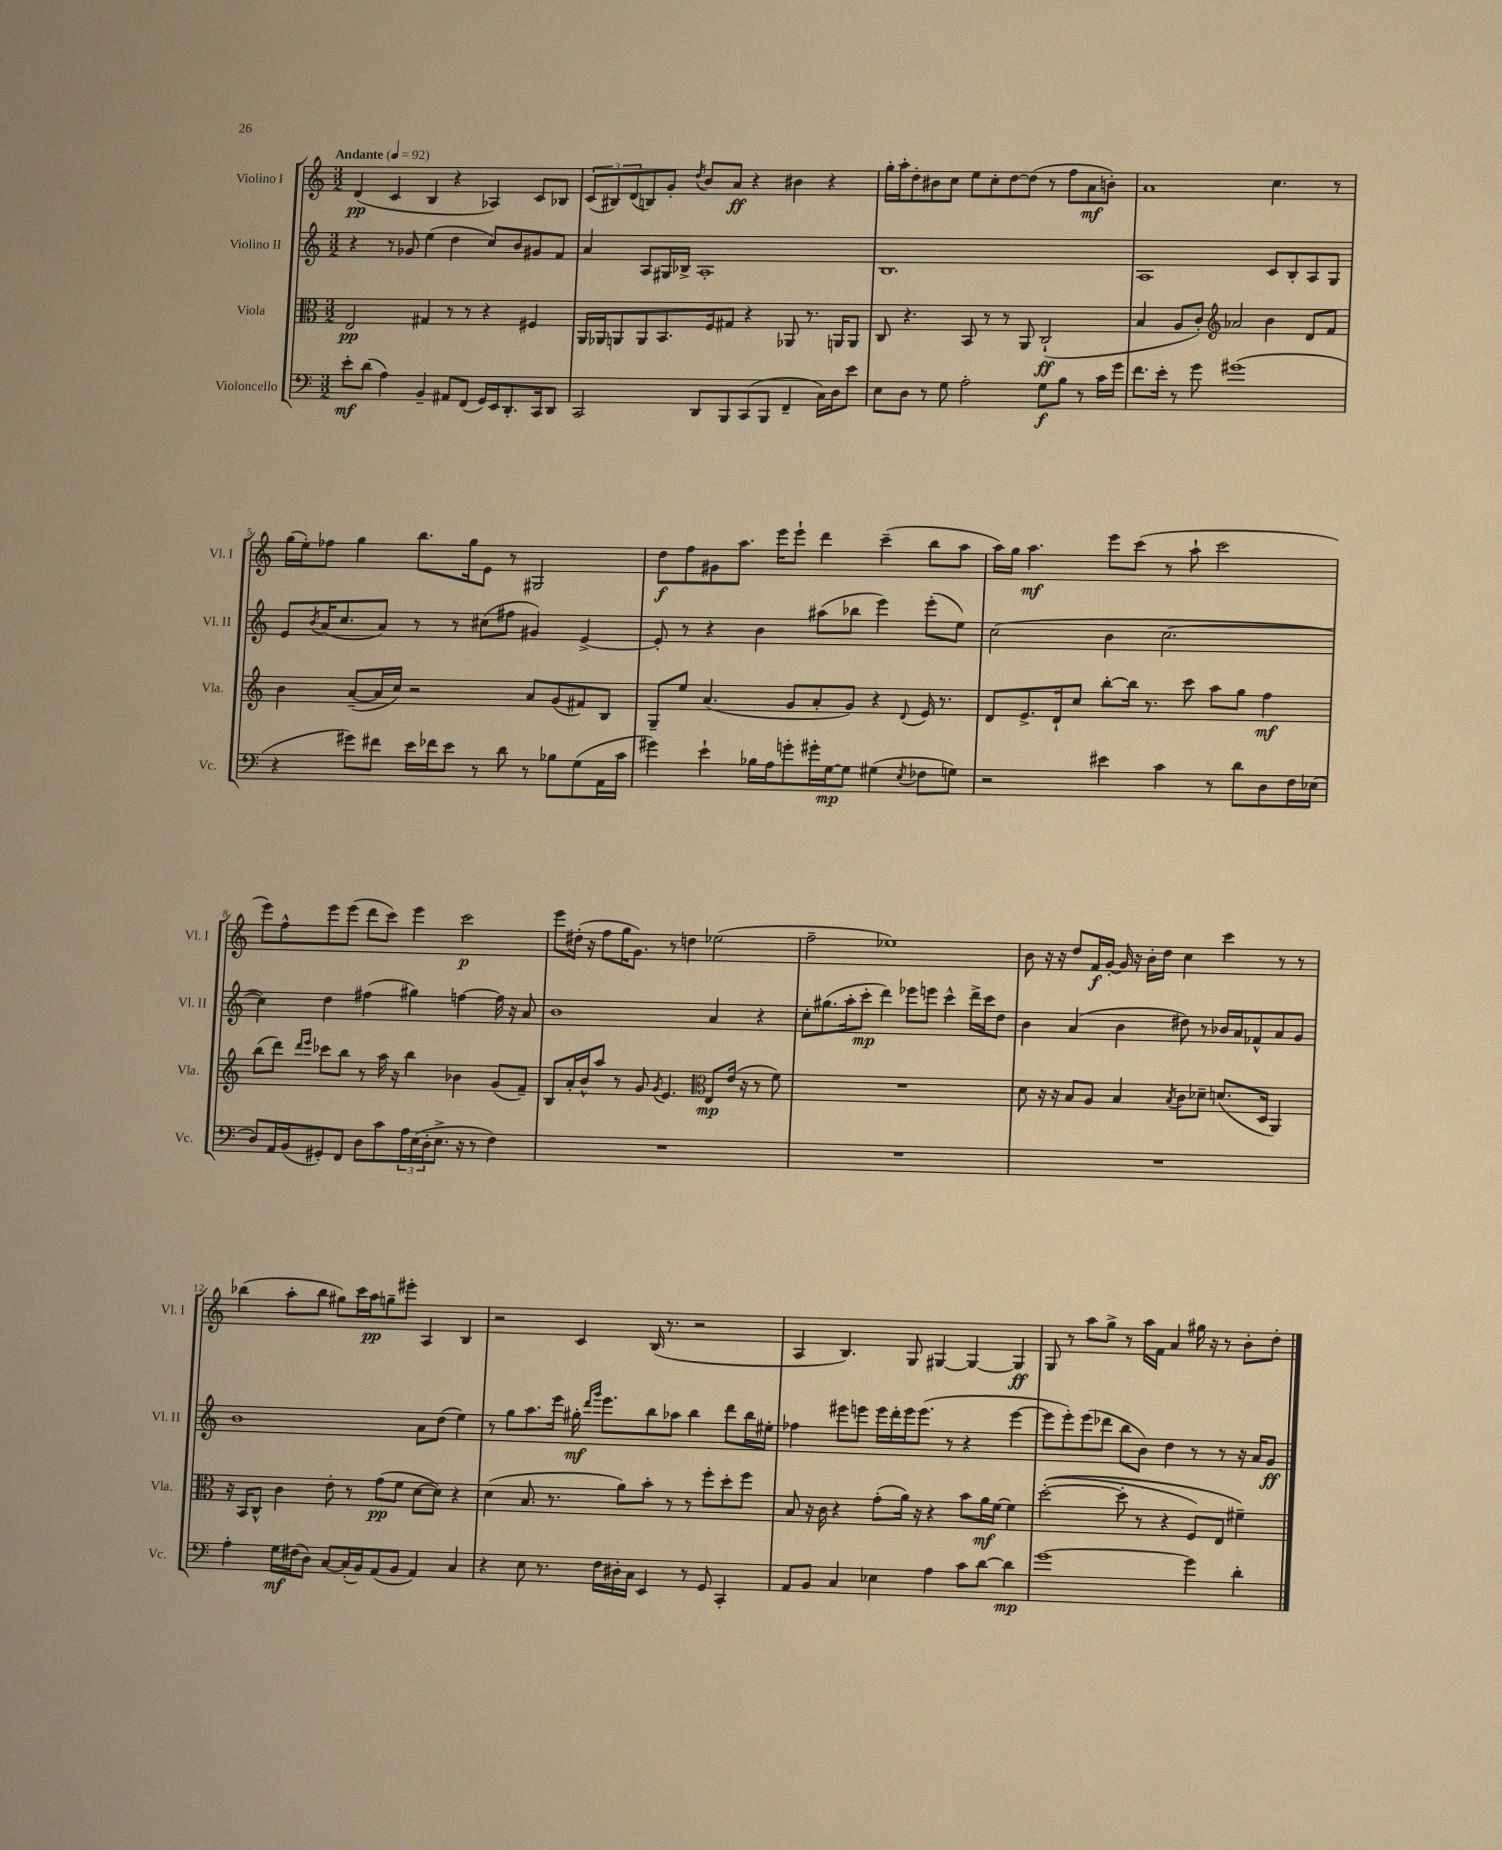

**kern	**dynam	**kern	**dynam	**kern	**dynam	**kern	**dynam
*part4	*part4	*part3	*part3	*part2	*part2	*part1	*part1
*staff4	*staff4	*staff3	*staff3	*staff2	*staff2	*staff1	*staff1
*I"Violoncello	*	*I"Viola	*	*I"Violino II	*	*I"Violino I	*
*I'Vc.	*	*I'Vla.	*	*I'Vl. II	*	*I'Vl. I	*
*clefF4	*	*clefC3	*	*clefG2	*	*clefG2	*
*k[]	*	*k[]	*	*k[]	*	*k[]	*
*M3/2	*	*M3/2	*	*M3/2	*	*M3/2	*
*MM92	*	*MM92	*	*MM92	*	*MM92	*
=1	=1	=1	=1	=1	=1	=1	=1
!	!	!	!	!	!	!LO:TX:a:B:t=Andante	!
8e'\L	mf	2E/	pp	4r	.	(4d/	pp
(8d\J	.	.	.	.	.	.	.
4A\)	.	.	.	8r	.	4c/	.
.	.	.	.	8g-X/	.	.	.
4BB~/	.	4G#X/	.	(4ee\	.	4B/	.
8AA#X/L	.	8r	.	4dd\	.	4r	.
(8FF/J	.	8r	.	.	.	.	.
16GG/LL)	.	4r	.	8cc/L)	.	4A-X/)	.
16EE/J	.	.	.	.	.	.	.
8.DD'/	.	.	.	8b/	.	.	.
.	.	4F#X/	.	8g#X/	.	8c/L	.
16CC/k	.	.	.	.	.	.	.
8DD/J	.	.	.	8f/J	.	8B-X/J	.
=2	=2	=2	=2	=2	=2	=2	=2
2CC/	.	16AA/LL	.	4a/	.	(12c/L	.
.	.	16AA-X/J	.	.	.	.	.
.	.	.	.	.	.	12B#X/)	.
.	.	8AAn/	.	.	.	.	.
.	.	.	.	.	.	(12d/	.
.	.	8AA/	.	8A/L	.	8Bn/)	.
.	.	8.BB/	.	16G#X/L	.	8g'/J	.
.	.	.	.	16B-X^/JJ	.	.	.
.	.	.	.	.	.	8qdd/	.
8DD/L	.	.	.	1A'	.	8b/L	.
.	.	16F/k	.	.	.	.	.
8BBB/	.	8G#X/J	.	.	.	8a/J	ff
(8CC/	.	4r	.	.	.	4r	.
8BBB/J	.	.	.	.	.	.	.
4FF~/	.	8AA-X/	.	.	.	4b#X\	.
.	.	8.r	.	.	.	.	.
16C\LL)	.	.	.	.	.	4r	.
16D\J	.	16AAn/KL	.	.	.	.	.
8e\J	.	8AA/J	.	.	.	.	.
=3	=3	=3	=3	=3	=3	=3	=3
8E\L	.	8C/	.	1.B	.	16gg'\LL	.
.	.	.	.	.	.	16aa'\J	.
8D\J	.	4.r	.	.	.	8dd'\	.
8r	.	.	.	.	.	8b#X\	.
8G\	.	.	.	.	.	8cc\J	.
2A'\	.	8BB/	.	.	.	8ee\L	.
.	.	8r	.	.	.	8cc'\	.
.	.	8r	.	.	.	[8dd\	.
.	.	8AA/	.	.	.	(8dd\J]	.
8G\L	f	(2C`/	ff	.	.	8r	.
8B\J	.	.	.	.	.	8ff\L	.
8r	.	.	.	.	.	8a\	mf
16c\LL	.	.	.	.	.	8bn'\J)	.
16g\JJ	.	.	.	.	.	.	.
=4	=4	=4	=4	=4	=4	=4	=4
8.f\L	.	4B/	.	1A	.	1a	.
16e'\Jk	.	.	.	.	.	.	.
8r	.	8A/L	.	.	.	.	.
8g\	.	8c'/J)	.	.	.	.	.
*	*	*clefG2	*	*	*	*	*
(1g#X	.	2a-X/	.	.	.	.	.
.	.	4b\	.	8c/L	.	4.cc\	.
.	.	.	.	8B'/	.	.	.
.	.	8d/L	.	8A/	.	.	.
.	.	8f/J	.	8G/J	.	8r	.
!!LO:LB:g=z
=5	=5	=5	=5	=5	=5	=5	=5
4r	.	4b\	.	8e/L	.	(16gg\LL	.
.	.	.	.	.	.	16ee'\J)	.
.	.	.	.	8qb/	.	.	.
.	.	.	.	(16a/K	.	8ff-X\J	.
.	.	.	.	8.cc/	.	.	.
8g#X\L)	.	([8a~/L	.	.	.	4gg\	.
8f#X\J	.	16a/L]	.	8a/J)	.	.	.
.	.	16cc/JJ)	.	.	.	.	.
16e\LL	.	2r	.	8r	.	8.bb\L	.
16f-X\J	.	.	.	.	.	.	.
8e\J	.	.	.	8r	.	.	.
.	.	.	.	.	.	16gg\k	.
8r	.	.	.	(8cc#X\L	.	8e\J	.
8d\	.	.	.	8ff#X\J	.	8r	.
8r	.	8a/L	.	4g#X/)	.	2G#X/	.
8B-X\L	.	(8g/	.	.	.	.	.
(8G\	.	8f#X/)	.	[4e^/	.	.	.
16AA\L	.	8B/J	.	.	.	.	.
16c\JJ	.	.	.	.	.	.	.
=6	=6	=6	=6	=6	=6	=6	=6
4g#X\)	.	8G~/L	.	8e'/]	.	8dd\L	f
.	.	8ee/J	.	8r	.	8ff\	.
4e`\	.	(4.a/	.	4r	.	8g#X\	.
.	.	.	.	.	.	8.aa\J	.
16B-X\LL	.	.	.	4b\	.	.	.
16A\J	.	.	.	.	.	16eee\KL	.
8gn'\	.	8g/L	.	.	.	8eee`\J	.
16g#X'\L	.	8a'/	.	(8aa#X\L	.	4ddd\	.
[16G\J	mp	.	.	.	.	.	.
8G\J]	.	8g/J)	.	8bb-X\J	.	.	.
(4G#X\	.	4r	.	4eee\)	.	(4ccc~\	.
8qE/	.	8qqd/	.	.	.	.	.
8F-X\L	.	16e/	.	(8eee'\L	.	8bb\L	.
.	.	8.r	.	.	.	.	.
8Gn\J)	.	.	.	8ee\J)	.	8aa\J	.
=7	=7	=7	=7	=7	=7	=7	=7
2r	.	8d/L	.	(2cc\	.	16aa\LL)	.
.	.	.	.	.	.	16gg\JJ	.
.	.	8.e^/	.	.	.	4.aa\	mf
.	.	16d`/k	.	.	.	.	.
.	.	8cc/J	.	.	.	.	.
4e#X\	.	[8bb'\L	.	4b\	.	8eee\L	.
.	.	16bb\Jk]	.	.	.	(8ccc\J	.
.	.	8.r	.	.	.	.	.
4c\	.	.	.	[2.cc\	.	8r	.
.	.	8ccc\	.	.	.	8aa`\	.
8r	.	8aa\L	.	.	.	2ccc\	.
8d\L	.	8gg\J	.	.	.	.	.
8D\	.	4ff\	mf	.	.	.	.
16F\L	.	.	.	.	.	.	.
(16E-X\JJ	.	.	.	.	.	.	.
!!LO:LB:g=z
=8	=8	=8	=8	=8	=8	=8	=8
8D/L)	.	(8bb\L	.	4cc\])	.	8eee\L)	.
16AA/L	.	8ddd\J)	.	.	.	8ff^^\	.
(16BB/J	.	.	.	.	.	.	.
.	.	16qqddd/LL	.	.	.	.	.
.	.	16qqeee/JJ	.	.	.	.	.
8GG#X'/)	.	8ccc-X\L	.	4dd\	.	8eee\	.
8FF/J	.	8bb\J	.	.	.	(8eee\J	.
8D\L	.	8r	.	(4ff#X\	.	8ddd\L	.
8c\	.	16aa\	.	.	.	8ccc\J)	.
.	.	16r	.	.	.	.	.
24A\L	.	4bb\	.	4gg#X\)	.	4eee\	.
(24E\	.	.	.	.	.	.	.
24D'\J	.	.	.	.	.	.	.
8.E^\J	.	.	.	.	.	.	.
.	.	4b-X\	.	[4ffn\	.	2ccc\	p
16r	.	.	.	.	.	.	.
8r	.	.	.	.	.	.	.
4F\)	.	(8g/L	.	16ff\]	.	.	.
.	.	.	.	16r	.	.	.
.	.	8f~/J)	.	8a/	.	.	.
=9	=9	=9	=9	=9	=9	=9	=9
1.r	.	8B/L	.	1b	.	8eee\L	.
.	.	16a'/L	.	.	.	(16dd#X'\Jk	.
.	.	16b^^/J	.	.	.	16r	.
.	.	8aa/J	.	.	.	8ff\L	.
.	.	8r	.	.	.	16gg\K	.
.	.	.	.	.	.	8.g\J)	.
.	.	8g/	.	.	.	.	.
.	.	8qg/	.	.	.	.	.
.	.	4.e/	.	.	.	8r	.
.	.	.	.	.	.	4ddn\	.
*	*	*clefC3	*	*	*	*	*
.	.	8E/L	mp	4a/	.	(2ee-X\	.
.	.	(16e/Jk	.	.	.	.	.
.	.	16r	.	.	.	.	.
.	.	8r	.	4r	.	.	.
.	.	8f\)	.	.	.	.	.
=10	=10	=10	=10	=10	=10	=10	=10
1.r	.	1.r	.	8cc'\L	.	2ff~\	.
.	.	.	.	(8.gg#X\	.	.	.
.	.	.	.	16aa'\k	.	.	.
.	.	.	.	8ccc'\J	mp	.	.
.	.	.	.	4ddd\)	.	1ee-X)	.
.	.	.	.	8eee-X\L	.	.	.
.	.	.	.	8eeen\J	.	.	.
.	.	.	.	4ccc^^\	.	.	.
.	.	.	.	16ddd^\LL	.	.	.
.	.	.	.	16ccc\J	.	.	.
.	.	.	.	8dd\J	.	.	.
=11	=11	=11	=11	=11	=11	=11	=11
1.r	.	8d\	.	4b\	.	8b\	.
.	.	16r	.	.	.	16r	.
.	.	16r	.	.	.	16r	.
.	.	8B/L	.	(4a/	.	8dd/L	.
.	.	8A/J	.	.	.	16f/L	f
.	.	.	.	.	.	[16g'/JJ	.
.	.	4B/	.	4b\	.	16g/]	.
.	.	.	.	.	.	16r	.
.	.	.	.	.	.	16b'\LL	.
.	.	.	.	.	.	16dd\JJ	.
.	.	8qB/	.	.	.	.	.
.	.	8c\L	.	8dd#X\)	.	4cc\	.
.	.	8d-X~\J	.	8r	.	.	.
.	.	(8.dn/L	.	16b-X/LL	.	4ccc\	.
.	.	.	.	16a/J	.	.	.
.	.	.	.	8f-X^^/	.	.	.
.	.	16D/Jk	.	.	.	.	.
.	.	4AA/)	.	8a/	.	8r	.
.	.	.	.	8g/J	.	8r	.
!!LO:LB:g=z
=12	=12	=12	=12	=12	=12	=12	=12
4A'\	.	16r	.	1b	.	(4bb-X\	.
.	.	16BB/KL	.	.	.	.	.
.	.	8C^^/J	.	.	.	.	.
16G\LL	mf	4c\	.	.	.	8aa'\L	.
(16F#X\J	.	.	.	.	.	.	.
8D\J)	.	.	.	.	.	8bb-\J	.
[8C/L	.	8e'\	.	.	.	8gg#X\L)	.
(16C'/L]	.	8r	.	.	.	16ccc\L	.
16BB/J)	.	.	.	.	.	16aa\J	pp
(8AA/	.	(8g\L	pp	.	.	8ggn~\	.
8BB/J	.	8f\J	.	.	.	8eee#X'\J	.
4AA/)	.	[8d\L	.	8a\L	.	4A/	.
.	.	8d\J])	.	(8dd\J	.	.	.
4C/	.	4r	.	4ee\)	.	4B/	.
=13	=13	=13	=13	=13	=13	=13	=13
4r	.	(4d\	.	8r	.	2r	.
.	.	.	.	8gg\L	.	.	.
8E\	.	8.B/	.	8.aa\	.	.	.
8.r	.	.	.	.	.	.	.
.	.	8.r	.	16eee\Jk	.	.	.
.	.	.	.	16gg#X'\	mf	4c/	.
.	.	.	.	16qqddd/LL	.	.	.
.	.	.	.	16qqggg/JJ	.	.	.
16F\LL	.	.	.	8.eee\L	.	.	.
16D#X'\	.	8a\L)	.	.	.	.	.
16C\JJ	.	.	.	.	.	.	.
4EE/	.	8b'\J	.	8bb\	.	(16B/	.
.	.	.	.	.	.	8.r	.
.	.	8r	.	8aa-X\J	.	.	.
8r	.	8r	.	4bb\	.	2r	.
8GG/	.	8ff'\L	.	.	.	.	.
4CC'/	.	8dd'\	.	8ddd\L	.	.	.
.	.	8ff\J	.	16bb\L	.	.	.
.	.	.	.	16ee#X'\JJ	.	.	.
=14	=14	=14	=14	=14	=14	=14	=14
8AA/L	.	8B/	.	4ff-X\	.	4A/	.
8BB/J	.	16r	.	.	.	.	.
.	.	16c\	.	.	.	.	.
4C/	.	4r	.	8eee#X\L	.	4.B/)	.
.	.	.	.	8eeen\J	.	.	.
4E-X\	.	(8g'\L	.	16eee\LL	.	.	.
.	.	.	.	16ddd'\	.	.	.
.	.	16a\Jk)	.	16eee\J	.	8G/	.
.	.	16r	.	(8.eee\J	.	.	.
4A\	.	4r	.	.	.	[4G#X/	.
.	.	.	.	8r	.	.	.
8c\L	.	8b\L	.	4r	.	4G#/_	.
[8d\J	.	16a\L	mf	.	.	.	.
.	.	[16f\JJ	.	.	.	.	.
4d\]	mp	4f\]	.	[4eee\	.	4G#/]	ff
=15	=15	=15	=15	=15	=15	=15	=15
[1g	.	(([2dd'\	.	8eee\L]	.	8G/	.
.	.	.	.	8eee'\)	.	8r	.
.	.	.	.	(8eee\	.	8aa\L	.
.	.	.	.	8ddd-X\J	.	8gg^\J	.
.	.	8dd'\]	.	8bb\L	.	8r	.
.	.	8r	.	8b\J)	.	16aa\LL	.
.	.	.	.	.	.	16f\JJ	.
.	.	4r	.	4dd\	.	4a/	.
4g\]	.	8F/L)	.	8r	.	16gg#X\	.
.	.	.	.	.	.	16r	.
.	.	8E/J	.	8r	.	8r	.
4d'\	.	4f#X~\)	.	16r	.	8b'\L	.
.	.	.	.	16a/KL	.	.	.
.	.	.	.	8g/J	ff	8dd'\J	.
==	==	==	==	==	==	==	==
*-	*-	*-	*-	*-	*-	*-	*-
